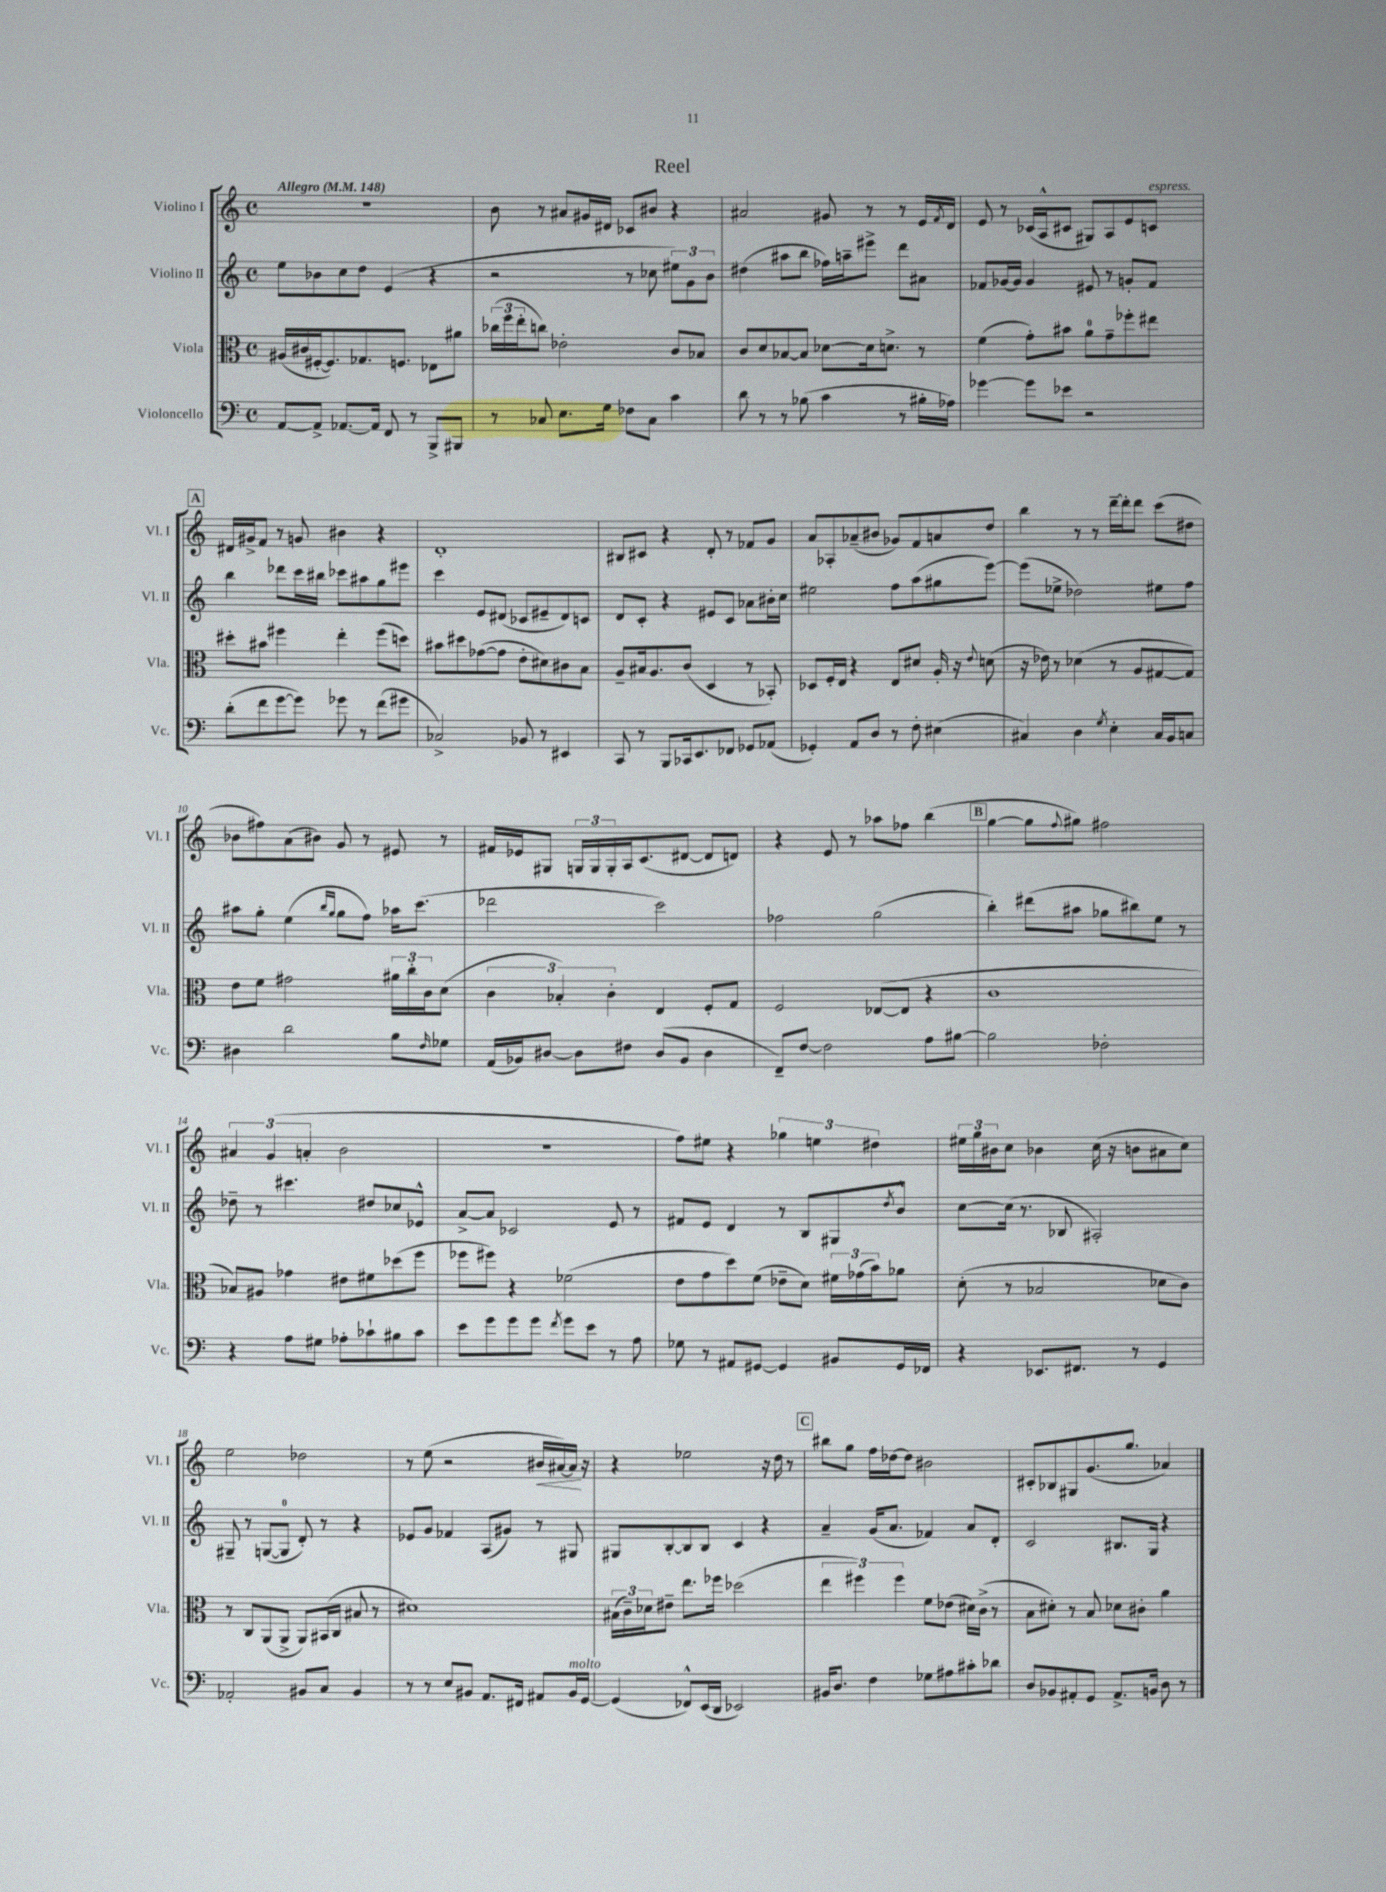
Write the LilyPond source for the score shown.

\header { title = "Reel" }
<<
\new StaffGroup <<
\new Staff = "s0" \with { instrumentName = "Violino I" shortInstrumentName = "Vl. I" } {
    \clef treble \key c \major \defaultTimeSignature \time 4/4 \tempo "Allegro" 4 = 148
    R1 |
    b'8 r8 ais'8 gis'16 dis'16 ces'8 bis'8 r4 |
    ais'2 gis'8 r8 r8 e'16 \acciaccatura { f'8 } d'16 |
    e'8 r8 ces'16( a16-^ cis'8 gis8) a8 e'8 c'8^\markup { \italic "espress." } |
    \mark \markup { \box "A" } dis'16 gis'16-> f'8 r8 g'8 bis'4 r4 |
    d'1-. |
    bis8 cis'8 r4 d'8-. r8 fes'8 g'8 |
    a'8 aes8-. aes'8--( bis'8 ges'8) f'8 a'8 d''8 |
    b''4 r8 r8 d'''16~-- d'''16-. d'''8 c'''8( dis''8 |
    bes'8 fis''8) a'8( bis'8) g'8 r8 eis'8 r8 |
    fis'16 ees'16 gis8 \tuplet 3/2 { g16 g16 g16-. } a16 c'8.( dis'8~ dis'8 d'8) |
    r4 e'8 r8 aes''8 fes''8 b''4( |
    \mark \markup { \box "B" } g''4~ g''8 \appoggiatura { f''8 } gis''8) fis''2 |
    \tuplet 3/2 { ais'4 g'4( a'4-. } b'2 |
    R1 |
    f''8) eis''8 r4 \tuplet 3/2 { ges''4 e''4 dis''4 } |
    \tuplet 3/2 { eis''16 g''16 bis'16 } c''8 bes'4 c''16( r16 b'8 ais'8 c''8) |
    e''2 des''2 |
    r8 e''8( r2 bis'16\< ais'16~) ais'16\! r16 |
    r4 ees''2 r16 d''16 r8 |
    \mark \markup { \box "C" } bis''8 g''8 f''16 des''16~ des''8 bis'2 |
    cis'8-. bes8 gis8 g'8.( g''8. aes'4) \bar "|." |
}
\new Staff = "s1" \with { instrumentName = "Violino II" shortInstrumentName = "Vl. II" } {
    \clef treble \key c \major \defaultTimeSignature \time 4/4
    e''8 bes'8 c''8 d''8 e'4( r4 |
    r2 r8 ces''8 \tuplet 3/2 { eis''8) g'8 b'8 } |
    dis''4( ais''8 b''8 fes''16) a''16-- eis'''8-> d'''8 ais'8 |
    fes'8 ges'16~ ges'16 ges'4 eis'8 r8 g'8-. fes'8 |
    \mark \markup { \box "A" } b''4 des'''8 c'''16 bis''16 ces'''8 ais''8 g''8 eis'''8 |
    c'''4 e'8 dis'8( ces'8 eis'8-- dis'8) c'8 |
    d'8 c'8-. r4 eis'8 c'8 aes'8 bis'16-. c''16 |
    eis''2 f''8 a''8( gis''8 e'''8~) |
    e'''8( ees''8-> des''2) eis''8 f''8 |
    ais''8 g''8-. e''4( \grace { b''16 g''16 } g''8 f''8) aes''16 c'''8.( |
    des'''2 c'''2) |
    fes''2 g''2( |
    \mark \markup { \box "B" } b''4-.) dis'''8( ais''8 ges''8 bis''8) e''8 r8 |
    des''8-- r8 cis'''4. dis''8 ces''8 ees'8-^ |
    a'8~-> a'8 ces'2 e'8 r8 |
    fis'8 e'8 d'4 r8 b8 gis8 \acciaccatura { d''8 } b'8-^ |
    c''8~ c''16( r8. bes8 ais2-.) |
    gis8-- r8 g8~( g8-0 d'8-.) r8 r4 |
    ees'8 g'8 fes'4 a8( gis'8) r8 gis8 |
    gis8 b8~-. b8 b8 c'4 r4 |
    \mark \markup { \box "C" } a'4-- g'16( a'8. fes'4) a'8 d'8-. |
    c'2 bis8. g16 r4 \bar "|." |
}
\new Staff = "s2" \with { instrumentName = "Viola" shortInstrumentName = "Vla." } {
    \clef alto \key c \major \defaultTimeSignature \time 4/4
    ais16( cis'16 fis16~-. fis8.) ges8. f8. ees8 ais'8 |
    \tuplet 3/2 { ces''16( f''16 e''16-. } c''8) ees'2-. c'8 bes8 |
    c'8 d'8 bes8~ bes8 des'8~ des'16 d'8.-> r8 |
    f'4( g'8-.) bis'8 a'8-0 g'8-- fes''8-. eis''8 |
    \mark \markup { \box "A" } dis''8-. bis'8 fis''4 e''4-. fis''8( d''8) |
    bis'8 dis''8 ges'8~( ges'8 e'8-. dis'8) cis'8 b8 |
    a8-- bis16 a8. c'8( d4 r8 bes,8-.) |
    des8 f16-. e16 r4 e8 dis'8 a16-. r16 \appoggiatura { e'8 } d'8( |
    r16 ees'16) r8 des'4( r8 a8 gis8~ gis8) |
    e'8 f'8 gis'2 \tuplet 3/2 { ais'16 c''16-. c'16 } d'8( |
    \tuplet 3/2 { c'4 bes4-.) c'4-. } e4 f8-. g8 |
    f2 ees8~( ees8 r4 |
    \mark \markup { \box "B" } c'1 |
    bes8) ais8 ges'4 eis'8 fis'8 des''8( f''8 |
    fes''8 fis''8) r4 fes'2( |
    e'8 g'8 d''8) f'8( ees'8-- d'8) \tuplet 3/2 { fis'16 ges'16( b'16) } aes'8 |
    d'8-.( r8 bes2 des'8 c'8) |
    r8 c8 a,8( a,8-> a,8) bis,16( c16 bis8 r8 |
    dis'1) |
    \tuplet 3/2 { bis16( c'16--) des'16 } eis'8-- e''8. fes''16 des''2( |
    \mark \markup { \box "C" } \tuplet 3/2 { e''4 fis''4) fis''4 } f'8 ees'8( dis'16) c'16->( r8 |
    b8 dis'8-.) r8 b8 des'8 cis'8-. a'4 \bar "|." |
}
\new Staff = "s3" \with { instrumentName = "Violoncello" shortInstrumentName = "Vc." } {
    \clef bass \key c \major \defaultTimeSignature \time 4/4
    a,8~ a,8-> aes,8.~ aes,16 f,8 r8 b,,8-> bis,,8 |
    r8 ces8 e8. g16 fes8 ces8 c'4 |
    d'8 r8 r8 bes8( c'4 r8 bis16-. aes16) |
    ges'4~ ges'8 ees'8 r2 |
    \mark \markup { \box "A" } d'8-.( f'8 g'8~ g'8) ges'8 r8 f'8( gis'8 |
    ces2->) bes,8 r8 eis,4 |
    c,8 r8 b,,8 ces,16 e,8. fes,8 ges,8 aes,8( |
    ges,4-.) a,8 d8 r8 f8-. eis4( |
    cis4) d4 \acciaccatura { g8 } e4-. cis16 b,16 c8 |
    dis4 d'2 b8 \grace { f16 } ges8 |
    a,16( bes,16) dis8~ dis8 fis8 dis8( bes,8 dis4 |
    f,8--) f8~ f2 a8 bis8~ |
    \mark \markup { \box "B" } bis2 fes2-. |
    r4 a8 gis8 aes8-. ces'8-! bis8 ces'8 |
    e'8 g'8 g'8 g'8 \acciaccatura { f'8 } g'8 e'8 r8 a8 |
    ges8 r8 ais,8 gis,8~ gis,4 bis,8 gis,16 fes,16 |
    r4 ees,8. fis,8. r8 g,4 |
    aes,2-. bis,8 c8 bis,4 |
    r8 r8 e8 bis,8 a,8. fis,16 ais,8 bis,16^\markup { \italic "molto" } g,16~ |
    g,4( fes,8-^) e,16( d,16 ees,2) |
    \mark \markup { \box "C" } bis,16 d8. f4 ges8 ais8 cis'8-. des'8 |
    d8 bes,8 ais,8-. g,8 ais,8.-> b,16 d8 r8 \bar "|." |
}
>>
>>
